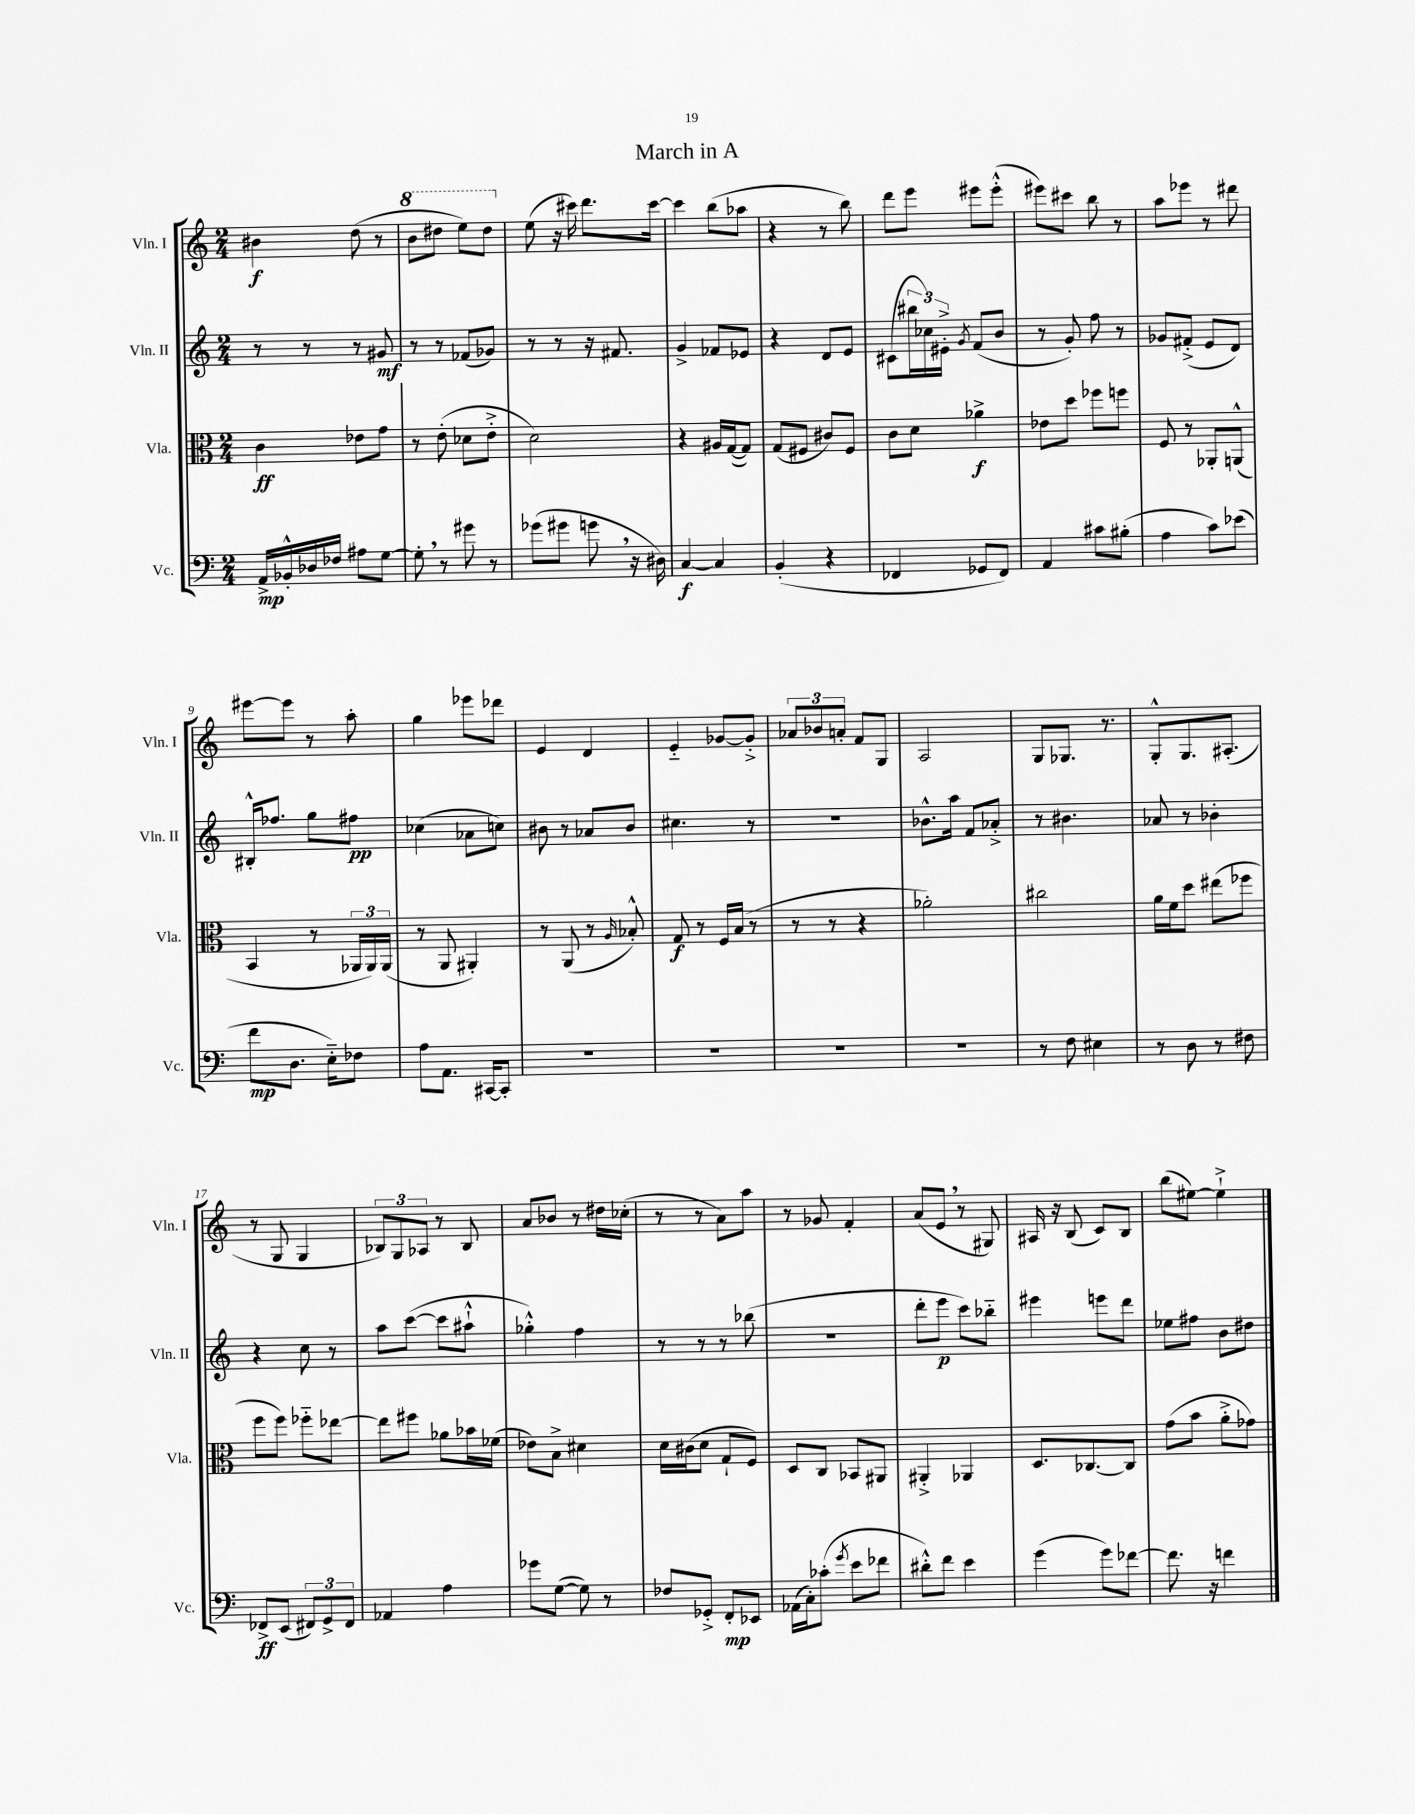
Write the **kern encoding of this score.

**kern	**dynam	**kern	**dynam	**kern	**dynam	**kern	**dynam
*part4	*part4	*part3	*part3	*part2	*part2	*part1	*part1
*staff4	*staff4	*staff3	*staff3	*staff2	*staff2	*staff1	*staff1
*I"Vc.	*	*I"Vla.	*	*I"Vln. II	*	*I"Vln. I	*
*I'Vc.	*	*I'Vla.	*	*I'Vln. II	*	*I'Vln. I	*
*clefF4	*	*clefC3	*	*clefG2	*	*clefG2	*
*k[]	*	*k[]	*	*k[]	*	*k[]	*
*M2/4	*	*M2/4	*	*M2/4	*	*M2/4	*
=1	=1	=1	=1	=1	=1	=1	=1
16AA^/LL	mp	4c\	ff	8r	.	4b#X\	f
16BB-X'^^/	.	.	.	.	.	.	.
16D-X/	.	.	.	8r	.	.	.
16F-X/JJ	.	.	.	.	.	.	.
8A#X\L	.	8e-X\L	.	8r	.	(8dd\	.
[8G\J	.	8g\J	.	8g#X/	mf	8r	.
=2	=2	=2	=2	=2	=2	=2	=2
*	*	*	*	*	*	*8va	*
8G',\]	.	8r	.	8r	.	8bb\L	.
8r	.	(8e'\	.	8r	.	8ddd#X\J	.
8g#X\	.	8d-X\L	.	(8f-X/L	.	8eee\L)	.
8r	.	8e'^\J	.	8g-X/J)	.	8ddd#\J	.
=3	=3	=3	=3	=3	=3	=3	=3
*	*	*	*	*	*	*X8va	*
(8g-X\L	.	2d\)	.	8r	.	(8ee\	.
8g#X\J	.	.	.	8r	.	16r	.
.	.	.	.	.	.	16ccc#X\)	.
8gn,\	.	.	.	16r	.	8.ddd\L	.
.	.	.	.	8.f#X/	.	.	.
16r	.	.	.	.	.	.	.
16D#X\)	.	.	.	.	.	[16ccc#\Jk	.
=4	=4	=4	=4	=4	=4	=4	=4
[4C/	f	4r	.	4g^/	.	4ccc#\]	.
4C/]	.	16A#X/LL	.	8f-X/L	.	(8bb\L	.
.	.	([16G/J	.	.	.	.	.
.	.	8G/J])	.	8e-X/J	.	8aa-X\J	.
=5	=5	=5	=5	=5	=5	=5	=5
(4BB'/	.	(8G/L	.	4r	.	4r	.
.	.	8F#X/J	.	.	.	.	.
4r	.	8c#X/L)	.	8d/L	.	8r	.
.	.	8F#/J	.	8e/J	.	8bb\)	.
=6	=6	=6	=6	=6	=6	=6	=6
4FF-X/	.	8c\L	.	(8c#X\L	.	8ddd\L	.
.	.	8d\J	.	24bb#X\L	.	8eee\J	.
.	.	.	.	24cc-X\)	.	.	.
.	.	.	.	24e#X'^\JJ	.	.	.
.	.	.	.	8qg/	.	.	.
8GG-X/L	.	4a-X^\	f	(8f/L	.	8eee#X\L	.
8FF-/J)	.	.	.	8b/J	.	(8eee#'^^\J	.
=7	=7	=7	=7	=7	=7	=7	=7
4AA/	.	8e-X\L	.	8r	.	8eee#X\L)	.
.	.	8dd\J	.	8g'/)	.	8ccc#X\J	.
8c#X\L	.	8ff-X\L	.	8ff\	.	8bb\	.
(8B#X'\J	.	8ffn\J	.	8r	.	8r	.
=8	=8	=8	=8	=8	=8	=8	=8
4A\	.	8F/	.	8g-X/L	.	8aa\L	.
.	.	8r	.	(8f#X'^/J	.	8eee-X\J	.
8c\L)	.	8AA-X'/L	.	8e/L	.	8r	.
(8e-X\J	.	(8AAn^^/J	.	8d/J)	.	8ddd#X\	.
!!LO:LB:g=z
=9	=9	=9	=9	=9	=9	=9	=9
8f\L	mp	4BB/	.	16B#X'^^/KL	.	[8eee#X\L	.
.	.	.	.	8.ff-X/J	.	.	.
8.D\J	.	.	.	.	.	8eee#\J]	.
.	.	8r	.	8gg\L	.	8r	.
16E\KL)	.	.	.	.	.	.	.
8F-X\J	.	24AA-X/LL	.	8ff#X\J	pp	8aa'\	.
.	.	24AA-/)	.	.	.	.	.
.	.	(24AA-/JJ	.	.	.	.	.
=10	=10	=10	=10	=10	=10	=10	=10
8A\L	.	8r	.	(4cc-X\	.	4gg\	.
8.AA\J	.	8AA/	.	.	.	.	.
.	.	4AA#X'/)	.	8a-X\L	.	8eee-X\L	.
[16CC#X/KL	.	.	.	.	.	.	.
8CC#'/J]	.	.	.	8ccn\J)	.	8ddd-X\J	.
=11	=11	=11	=11	=11	=11	=11	=11
2r	.	8r	.	8b#X\	.	4e/	.
.	.	(8AA/	.	8r	.	.	.
.	.	8r	.	8a-X/L	.	4d/	.
.	.	16qqA/	.	.	.	.	.
.	.	8B-X'^^/)	.	8b#/J	.	.	.
=12	=12	=12	=12	=12	=12	=12	=12
2r	.	8G/	f	4.cc#X\	.	4e/	.
.	.	8r	.	.	.	.	.
.	.	16F/LL	.	.	.	[8g-X/L	.
.	.	(16B/JJ	.	.	.	.	.
.	.	8r	.	8r	.	8g-'^/J]	.
=13	=13	=13	=13	=13	=13	=13	=13
2r	.	8r	.	2r	.	12a-X/L	.
.	.	.	.	.	.	12b-X/	.
.	.	8r	.	.	.	.	.
.	.	.	.	.	.	12an'/J	.
.	.	4r	.	.	.	8f/L	.
.	.	.	.	.	.	8G/J	.
=14	=14	=14	=14	=14	=14	=14	=14
2r	.	2a-X'\)	.	8.b-X^^\L	.	2A/	.
.	.	.	.	16aa\Jk	.	.	.
.	.	.	.	8f/L	.	.	.
.	.	.	.	8a-X'^/J	.	.	.
=15	=15	=15	=15	=15	=15	=15	=15
8r	.	2cc#X\	.	8r	.	8G/L	.
8F\	.	.	.	4.b#X\	.	8.G-X/J	.
4E#X\	.	.	.	.	.	.	.
.	.	.	.	.	.	8.r	.
=16	=16	=16	=16	=16	=16	=16	=16
8r	.	16a\LL	.	8a-X/	.	8G'^^/L	.
.	.	16f\J	.	.	.	.	.
8D\	.	8dd\J	.	8r	.	8.G/	.
8r	.	(8ee#X\L	.	4b-X'\	.	.	.
.	.	.	.	.	.	(8.A#X'/J	.
8F#X\	.	8ff-X\J	.	.	.	.	.
!!LO:LB:g=z
=17	=17	=17	=17	=17	=17	=17	=17
8FF-X^/L	ff	8ff\L	.	4r	.	8r	.
(8EE/J	.	8ff\J)	.	.	.	8G/	.
12FF#X/L)	.	8ff-X\L	.	8cc\	.	4G/	.
12GG^/	.	.	.	.	.	.	.
.	.	[8ee-X\J	.	8r	.	.	.
12FF#/J	.	.	.	.	.	.	.
=18	=18	=18	=18	=18	=18	=18	=18
4AA-X/	.	8ee-\L]	.	8aa\L	.	12B-X/L)	.
.	.	.	.	.	.	12G/	.
.	.	8ff#X\J	.	([8ccc\J	.	.	.
.	.	.	.	.	.	12A-X/J	.
4A\	.	8a-X\L	.	8ccc\L]	.	8r	.
.	.	16b-X\L	.	8aa#X`^^\J	.	8B-/	.
.	.	(16f-X\JJ	.	.	.	.	.
=19	=19	=19	=19	=19	=19	=19	=19
8g-X\L	.	8e-X\L)	.	4gg-X'^^\)	.	8a/L	.
([8G\J	.	8B^\J	.	.	.	8b-X/J	.
8G\])	.	4d#X\	.	4ff\	.	8r	.
8r	.	.	.	.	.	16dd#X\LL	.
.	.	.	.	.	.	(16cc-X'\JJ	.
=20	=20	=20	=20	=20	=20	=20	=20
8F-X/L	.	16d\LL	.	8r	.	8r	.
.	.	(16c#X\J	.	.	.	.	.
8GG-X'^/J	.	8d\J	.	8r	.	8r	.
8FF'/L	mp	8G`/L	.	8r	.	8a\L)	.
8EE-X/J	.	8F/J)	.	(8bb-X\	.	8aa\J	.
=21	=21	=21	=21	=21	=21	=21	=21
(16AA-X\LL	.	8D/L	.	2r	.	8r	.
16C'\J)	.	.	.	.	.	.	.
(8c-X'\J	.	8C/J	.	.	.	8g-X/	.
8qg/	.	.	.	.	.	.	.
8e\L	.	8BB-X/L	.	.	.	4f'/	.
8f-X\J	.	8AA#X/J	.	.	.	.	.
=22	=22	=22	=22	=22	=22	=22	=22
8d#X'^^\L)	.	4AA#X'^/	.	8ddd'\L	.	(8a/L	.
8f\J	.	.	.	8eee\J	p	8e,/J	.
4e\	.	4AA-X/	.	8ccc\L)	.	8r	.
.	.	.	.	8bb-X\J	.	8G#X/)	.
=23	=23	=23	=23	=23	=23	=23	=23
(4g\	.	8.D/L	.	4eee#X\	.	16A#X/	.
.	.	.	.	.	.	16r	.
.	.	.	.	.	.	(8B/	.
.	.	[8.C-X/	.	.	.	.	.
8g\L)	.	.	.	8eeen\L	.	8c/L)	.
[8f-X\J	.	8C-/J]	.	8ddd\J	.	8B/J	.
=24	=24	=24	=24	=24	=24	=24	=24
8.f-\]	.	(8g\L	.	8ee-X\L	.	(8bb\L	.
.	.	8b\J	.	8ff#X\J	.	[8ee#X\J)	.
16r	.	.	.	.	.	.	.
4fn\	.	8a'^\L	.	8b\L	.	4ee#`^\]	.
.	.	8g-X\J)	.	8dd#X\J	.	.	.
==	==	==	==	==	==	==	==
*-	*-	*-	*-	*-	*-	*-	*-
